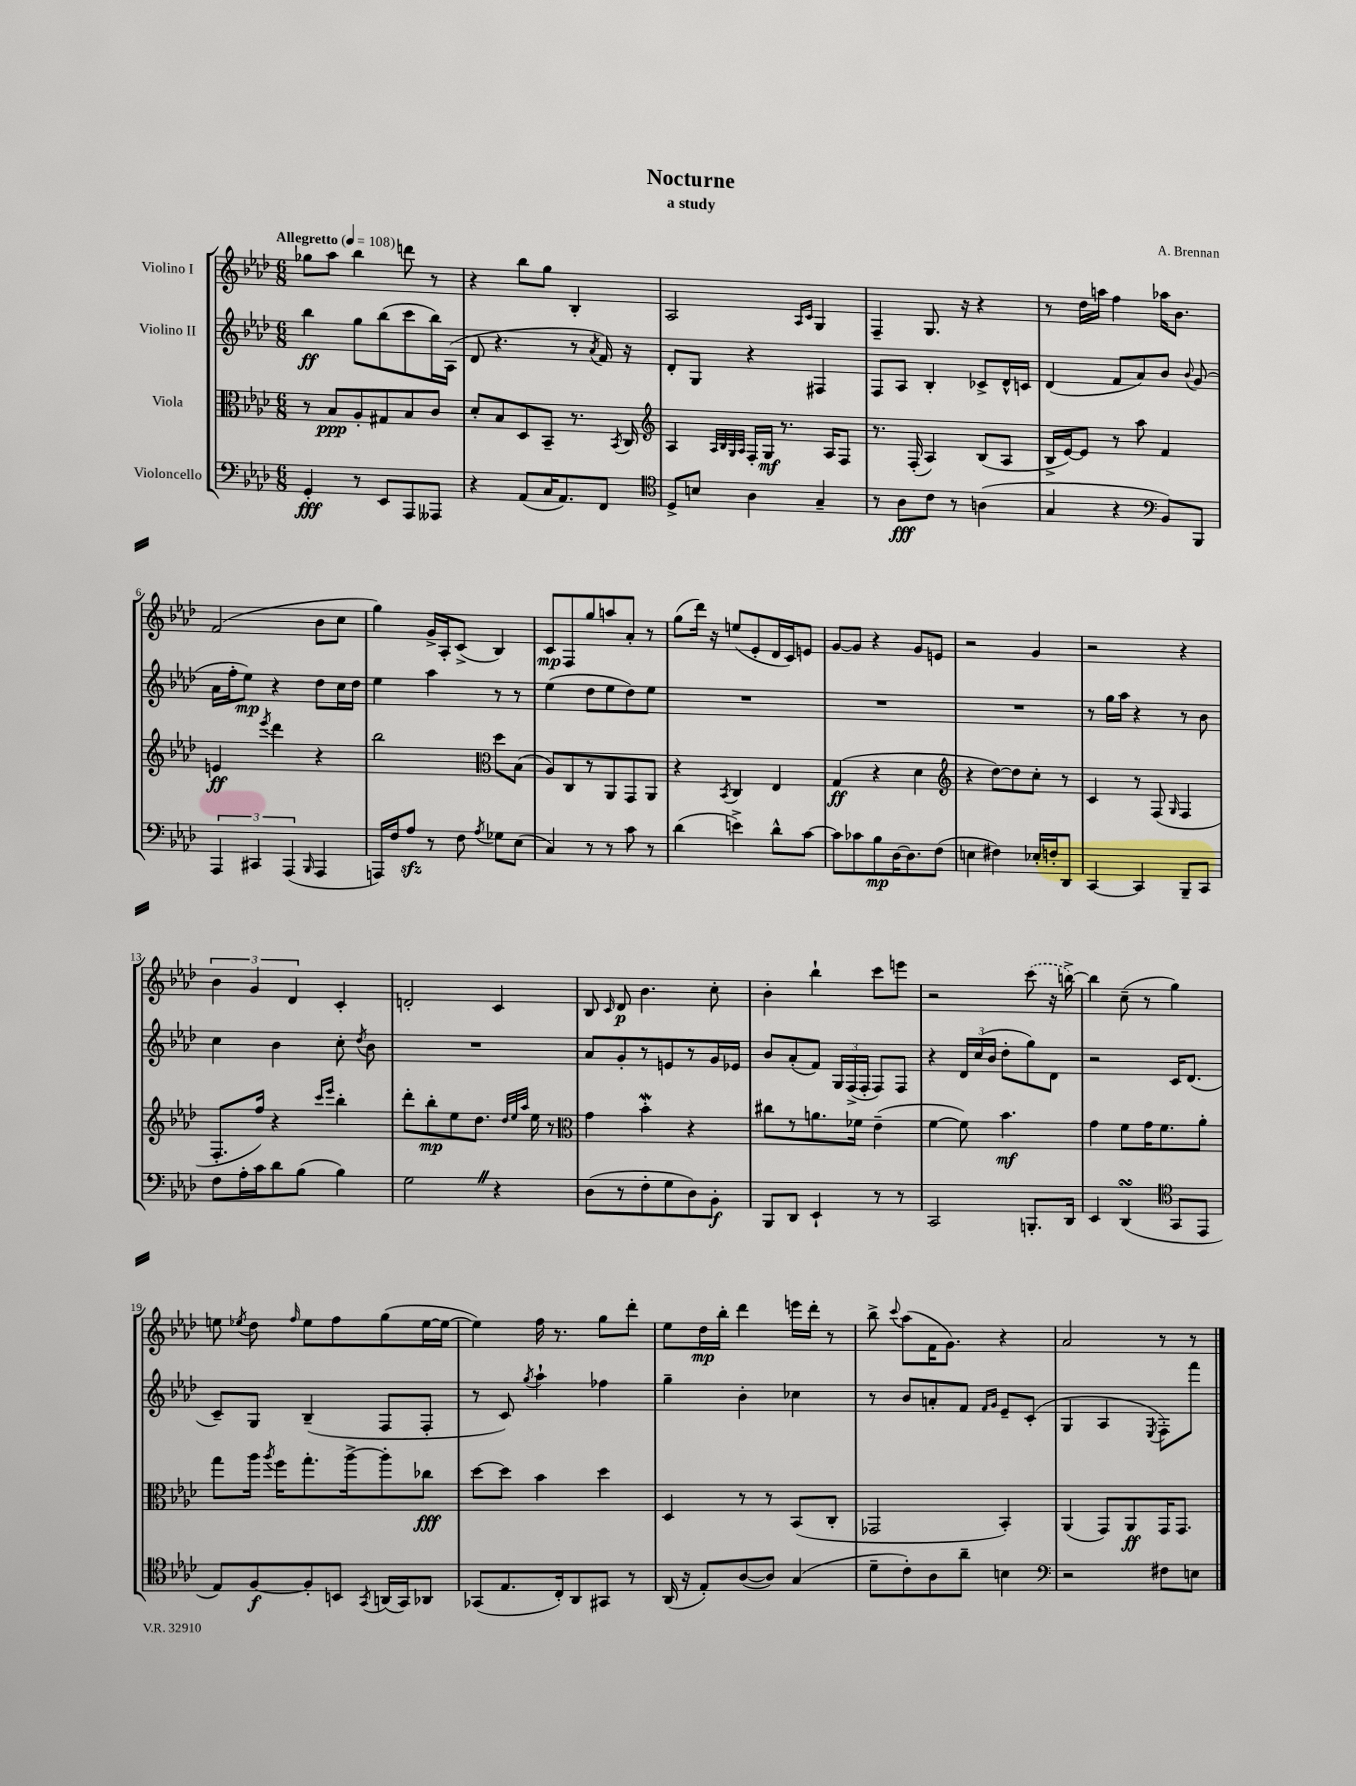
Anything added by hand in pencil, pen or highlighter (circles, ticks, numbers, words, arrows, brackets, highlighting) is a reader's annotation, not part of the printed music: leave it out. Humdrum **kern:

**kern	**kern	**kern	**kern
*staff4	*staff3	*staff2	*staff1
*clefF4	*clefC3	*clefG2	*clefG2
*k[b-e-a-d-]	*k[b-e-a-d-]	*k[b-e-a-d-]	*k[b-e-a-d-]
*M6/8	*M6/8	*M6/8	*M6/8
*MM108	*MM108	*MM108	*MM108
4GG'/	8r	4bb-\	8gg-\L
.	8B-/L	.	8aa-\J
8r	8A-'/	8gg\L	4bb-\
8EE-/L	8G#/	(8bb-\	.
8AAA-/	8B-/	8ccc\	8ddd\
8AAA--/J	8c/J	16bb-\L)	8r
.	.	(16A-\JJ	.
=	=	=	=
4r	8d-'/L	8d-/	4r
.	8B-/	4.r	.
(8AA-/L	8D-/	.	8bb-\L
16C/K	8BB-~/J	.	8gg\J
8.AA-/)	.	.	.
.	8.r	8r	4B-'/
.	.	8qa-/	.
8FF/J	.	16f/)	.
.	8qBB-/	.	.
.	16C/	16r	.
=	=	=	=
*clefC4	*clefG2	*	*
8D-^/L	4A-/	8d-'/L	2A-/
8B/J	.	8G/J	.
.	32qqA-/LLL	.	.
.	32qqB-/	.	.
.	32qqG/	.	.
.	32qqA-/JJJ	.	.
4A-\	16F'/LL	4r	.
.	16G/JJ	.	.
.	8.r	.	.
.	.	.	16qqA-/LL
.	.	.	16qqc/JJ
4G~/	.	4F#/	4G/
.	16A-/LK	.	.
.	8F/J	.	.
=	=	=	=
8r	8.r	8F/L	4F~/
8A-\L	.	8A-/J	.
.	(16F'/	.	.
8c\J	4A-/)	4B-'/	8.G/
8r	.	.	.
.	.	.	16r
(4A\	(8B-/L	8c-^/L	4r
.	8A-/J	16d-^^/L	.
.	.	16c/JJ	.
=	=	=	=
4G/	16B-^/LL	(4d-/	8r
.	[16e-/J)	.	.
.	8e-/]J	.	16dd-\LL
.	.	.	16aa\JJ
4r	8r	8f/L	4ff\
.	8aa-\	8a-/)	.
*clefF4	*	*	*
8BB-/L)	4f/	8b-/J	16aa-\LK
.	.	.	8.b-\J
.	.	8qqb-/	.
8BBB-/J	.	(8g/	.
=	=	=	=
6AAA-/	4e/	16a-\LL	(2f/
.	.	16ff'\J	.
.	.	8ee-\J)	.
6CC#/	.	.	.
.	8qeee-/	.	.
.	4ddd-\	4r	.
(6AAA-/	.	.	.
16qqBBB-/	.	.	.
4AAA-/	4r	8dd-\L	8b-\L
.	.	16cc\L	8cc\J
.	.	16dd-\JJ	.
=	=	=	=
16AAA/LL)	2bb-\	4ee-\	4gg\)
16F/J	.	.	.
8A-/J	.	.	.
8r	.	4aa-\	16g^/LL
.	.	.	16A-'/J
8F\	.	.	(8c^/J
*	*clefC3	*	*
8qA-/	.	.	.
8G-\L	8dd-\L	8r	4B-/)
(8E-\J	(8B-\J	8r	.
=	=	=	=
4C/)	8A-/L)	(4ee-\	8c/L
.	8C/	.	8F/
8r	8r	8dd-\L	8gg/
8r	8AA-/	8ee-\	8aa/
8c\	8GG/	8dd-\)	8a-'/J
8r	8AA-/J	8ee-\J	8r
=	=	=	=
(4d-\	4r	2.r	(8gg\L
.	.	.	16ddd-\Jk)
.	.	.	16r
.	8qBB-/	.	.
4e^\)	4C/	.	(8ee/L
.	.	.	8e-'/
8d-^^\L	4E-/	.	16d-/L
.	.	.	16c/J)
[8c\J	.	.	8e/J
=	=	=	=
8c\]L	(4G/	2.r	[8g/L
8c-\	.	.	8g/]J
8B-\	4r	.	4r
[16D-\K	.	.	.
8.D-\]	.	.	.
.	4d-\	.	8g/L
(8F\J	.	.	8e/J
=	=	=	=
*	*clefG2	*	*
4E\	4r	2.r	2r
4F#\)	[8dd-\L)	.	.
.	8dd-\]	.	.
16E-'/LL	8cc'\J	.	4g/
16F'/J	.	.	.
8DD-/J	8r	.	.
=	=	=	=
[4CC/	4c/	8r	2r
.	.	16gg\LL	.
.	.	16aa-\JJ	.
4CC/]	8r	4r	.
.	(8F/	.	.
.	16qqG/	.	.
8BBB-~/L	4F/	8r	4r
8CC/J	.	8b-\	.
=	=	=	=
8F\L	8.F'/L	4cc\	6b-\
16A-'\L	.	.	.
.	.	.	6g/
16c\J	16ff/Jk)	.	.
8d-\	4r	4b-\	.
.	.	.	6d-/
(8B-\J	.	.	.
.	16qqccc/LL	.	.
.	16qqeee-/JJ	.	.
4B-\)	4bb-'\	8cc'\	4c'/
.	.	8qdd-/	.
.	.	8b-\	.
=	=	=	=
2G\	8ddd-'\L	2.r	2d'/
.	8bb-'\	.	.
.	8ee-\	.	.
.	8.dd-\J	.	.
4r	.	.	4c/
.	32qqdd-/LLL	.	.
.	32qqee-/	.	.
.	32qqaa-/JJJ	.	.
.	16ee-\	.	.
.	8r	.	.
=	=	=	=
*	*clefC3	*	*
(8D-\L	4g\	8a-/L	8B-/
.	.	.	16qqc/
8r	.	8g'/	8d-/
8F'\	4b-'\	8r	4.b-\
8G\	.	8e/	.
8D-\)	4r	8r	.
8BB-'\J	.	16g/L	8cc'\
.	.	16e-/JJ	.
=	=	=	=
8BBB-/L	8cc#\L	8b-/L	4b-'\
8DD-/J	8r	(8a-'/	.
4EE-`/	8.a\	8f/J)	4bb-`\
.	.	24G/LL	.
.	.	(24F^/	.
.	16f-\Jk	.	.
.	.	24F'/JJ	.
8r	(4e-~\	8F/L)	8ccc\L
8r	.	8F/J	8eee\J
=	=	=	=
2CC/	[4f\	4r	2r
.	8f\])	24d-/LL	.
.	.	(24cc/	.
.	.	24b-/JJ	.
.	4.b-\	8dd-'\L	.
8.BBB'/L	.	8gg\)	(8ccc\
.	.	8d-\J	16r
16DD-/Jk	.	.	[16bb^\)
=	=	=	=
4EE-/	4g\	2r	4bb\]
(4DD-/	8f\L	.	(8cc~\
.	16g\K	.	8r
.	8.f\	.	.
*clefC4	*	*	*
8GG/L	.	16c/LK	4gg\)
.	.	(8.d-/J	.
8EE-/J	8a-'\J	.	.
=	=	=	=
8E-/L)	8gg\L	8c~/L)	8ee\
.	.	.	8qee-/
[8F/	16aa-\Jk	8G/J	8dd-\
.	8qaa-/	.	.
.	16ff\LK	.	.
.	.	.	16qqff/
8F'/]	8.gg'\	(4B-~/	8ee-\L
8BB/J	.	.	8ff\
.	[16aa-^\k	.	.
8qGG/	.	.	.
(16AA/LL	8aa-'\]	8F/L	(8gg\
16GG/J)	.	.	.
8AA-/J	8cc-\J	8F'/J	[16ee-\L
.	.	.	16ee-\_JJ
=	=	=	=
(8GG-/L	[8dd-\L	8r	4ee-\])
8.E-/	8dd-\]J	8c/)	.
.	.	8qgg/	.
.	4b-\	4aa-`\	16ff\
16C'/k)	.	.	8.r
8AA-/	.	.	.
8GG#/J	4dd-\	4ff-\	8gg\L
8r	.	.	8ddd-'\J
=	=	=	=
(16AA-/	4D-/	4gg~\	8ee-\L
16r	.	.	.
8E-'/L)	.	.	16dd-\L
.	.	.	16bb-'\JJ
([8A-/	8r	4b-'\	4ddd-\
8A-/]J)	8r	.	.
(4G/	(8BB-/L	4cc-\	16eee\LL
.	.	.	16ddd-'\JJ
.	8C'/J	.	8r
=	=	=	=
8d-~\L	2GG-/	8r	8bb-^\
.	.	.	8qqccc/
8c'\)	.	8b-/L	(8aa-\L
8A-\	.	8a'/	16f\K
.	.	.	8.g\J)
8a-~\J	.	8f/J	.
.	.	16qqf/LL	.
.	.	16qqg/JJ	.
4B\	4BB-'/)	8e-~/L	4r
.	.	(8c'/J	.
=	=	=	=
*clefF4	*	*	*
2r	(4AA-/	4G/	2a-/
.	8GG/L)	4A-/	.
.	8AA-/	.	.
.	.	8qE-/	.
8F#\L	16GG/K	8F'\L)	8r
.	8.GG/J	.	.
8E\J	.	8fff\J	8r
==	==	==	==
*-	*-	*-	*-
